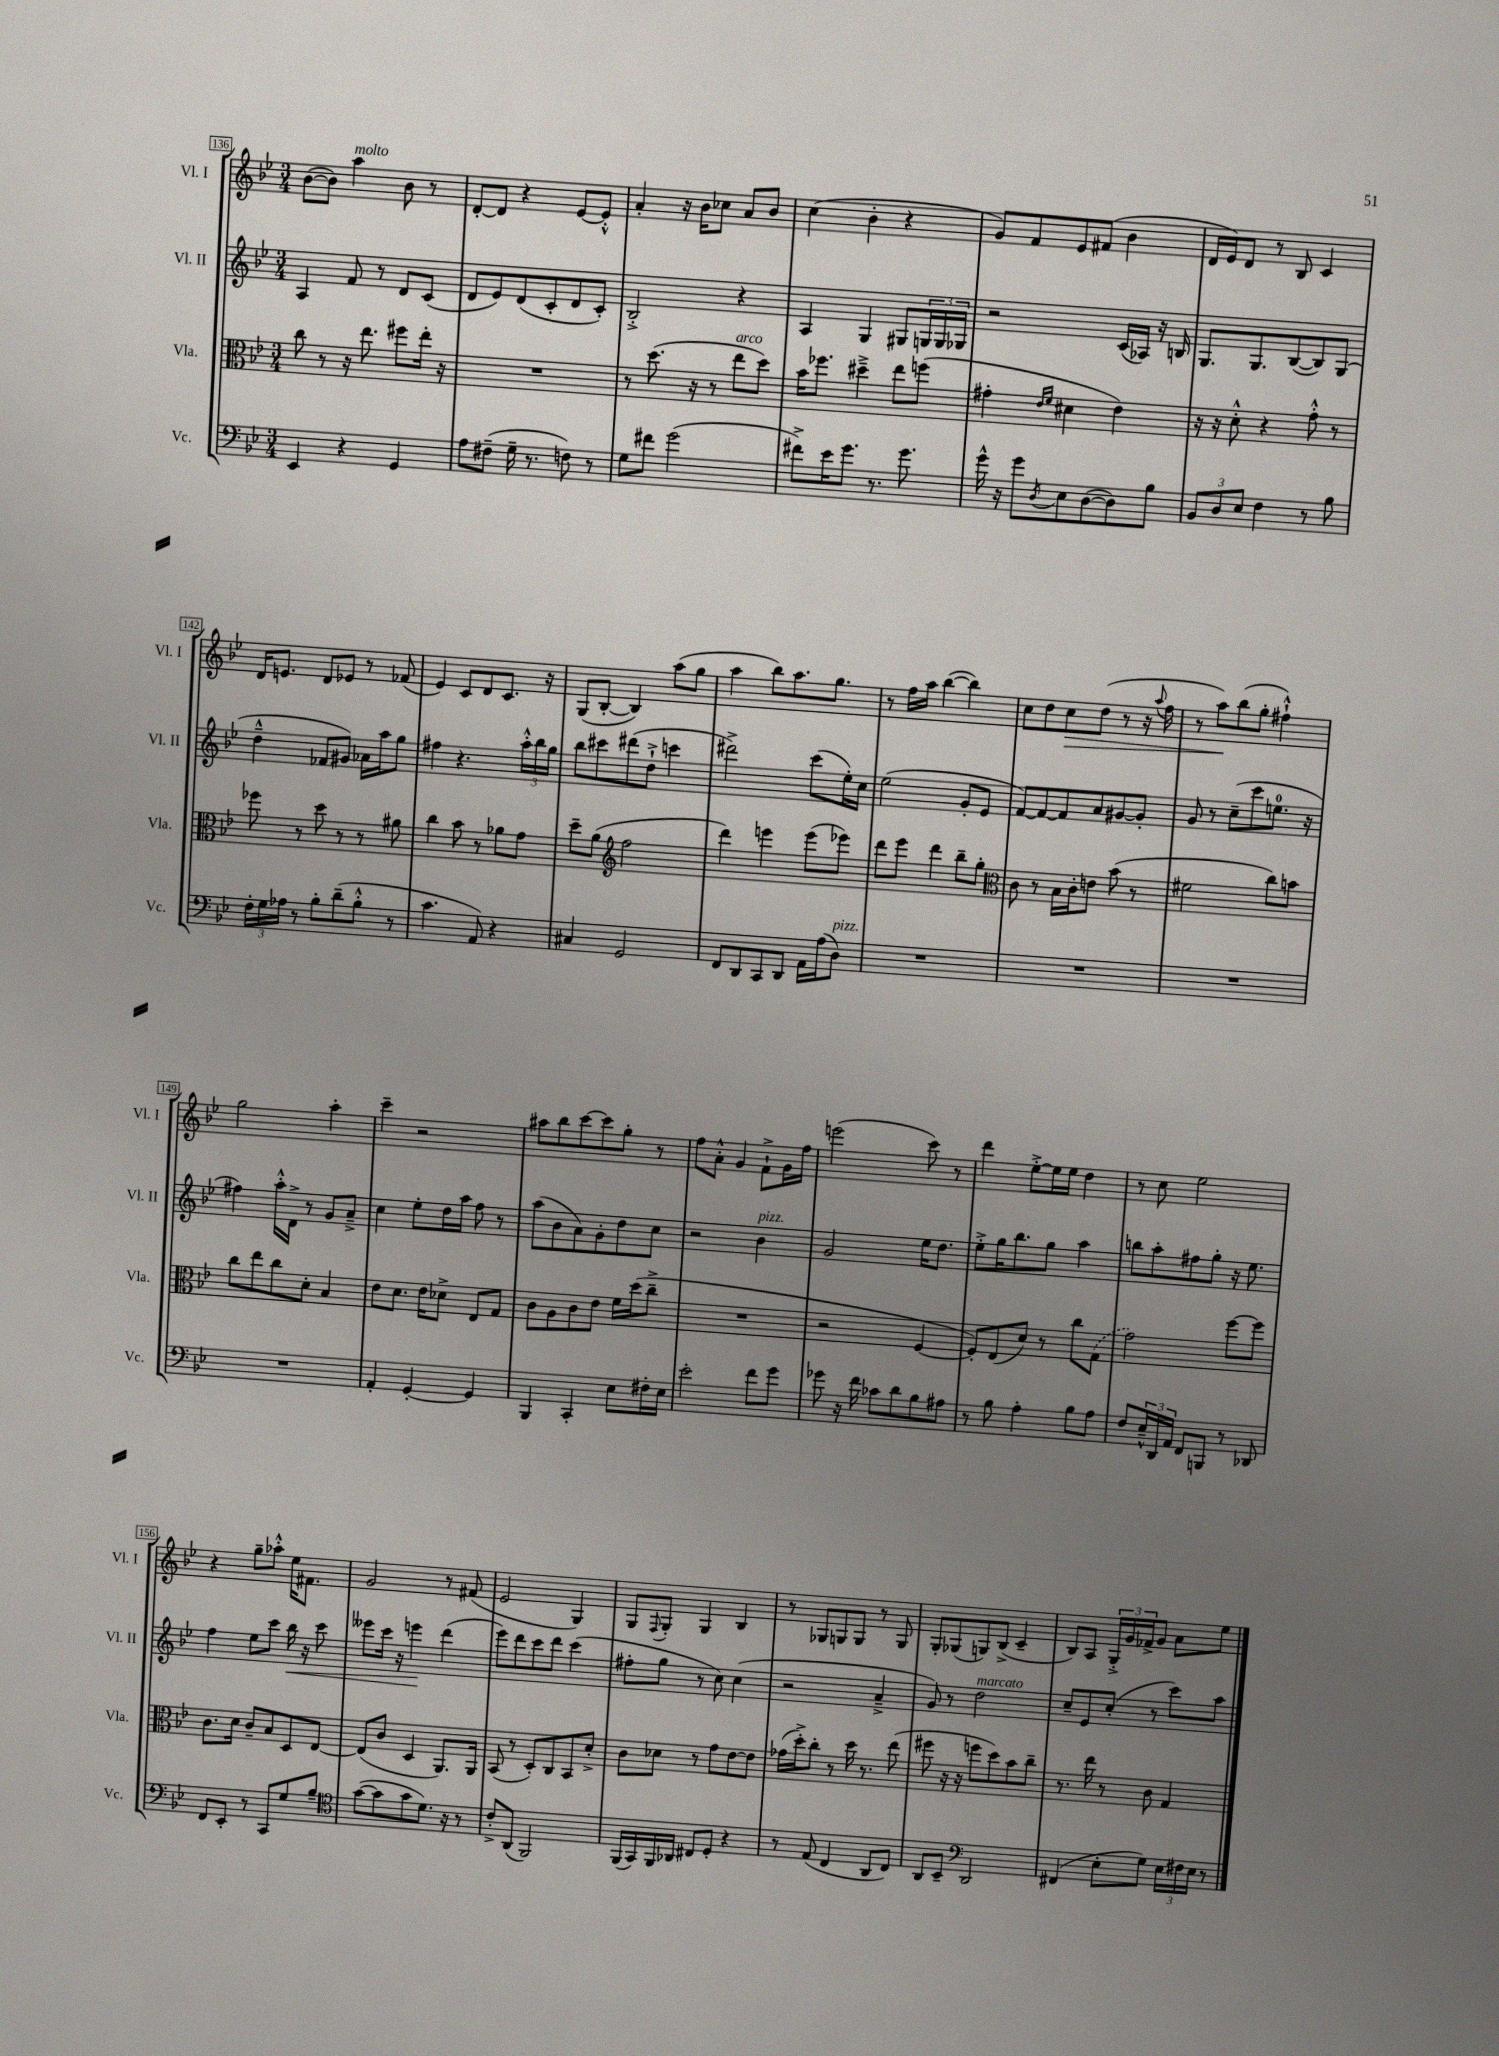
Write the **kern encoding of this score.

**kern	**kern	**kern	**kern
*staff4	*staff3	*staff2	*staff1
*clefF4	*clefC3	*clefG2	*clefG2
*k[b-e-]	*k[b-e-]	*k[b-e-]	*k[b-e-]
*M3/4	*M3/4	*M3/4	*M3/4
4EE-	8cc	4A	([8b-
.	8r	.	8b-])
4r	16r	8f	4aa
.	8.ee-	.	.
.	.	8r	.
4GG	8ff#	8d	8b-
.	16ee-'	(8c	8r
.	16r	.	.
=	=	=	=
8A	2.r	8d	[8d'
(8F#~	.	8e-)	8d]
16G~	.	(8d	4r
8.r	.	.	.
.	.	8c'	.
8F)	.	8d	[8e-
8r	.	8c')	8e-'^^]
=	=	=	=
8G	8r	2B-'^	4a'
8f#	(8.dd	.	.
(2g	.	.	16r
.	16r	.	16b-
.	8r	.	8cc-
.	8ee-	4r	8a
.	8dd)	.	8b-
=	=	=	=
8f#^)	16b-	4A	(4cc
.	8.ff-	.	.
16e-	.	.	.
8.g	.	.	.
.	4dd#~^	4G	4b-'
8.r	.	.	.
.	8ee-	8G#	4r
8.g	.	.	.
.	(8ff	24G	.
.	.	24G	.
.	.	24G-	.
=	=	=	=
16g^^	4g#'	2r	8g)
16r	.	.	.
8g	.	.	8f
.	16qqe-	.	.
8qD	16qqf	.	.
8E-	4d#	.	8e-
([8D	.	.	(8f#
8D])	4e-)	(16c	4b-
.	.	16A-)	.
8B-	.	16r	.
.	.	16B	.
=	=	=	=
12BB-	16r	8.G	16d
.	16r	.	16e-)
12D	.	.	.
.	8d'^^	.	8d
12E-	.	.	.
.	.	8.G	.
4F	4r	.	8r
.	.	([8B-	8B-
8r	8g'^^	8B-])	4c
8B-	8r	(8G	.
=	=	=	=
24F'	8ff-	4dd~^^	16d
24G	.	.	.
.	.	.	8.e
24A-	.	.	.
8r	8r	.	.
8B-'	8dd	8f-	8d
(8d~	8r	8g#)	8e-
8B-'^^	8r	16a-	8r
.	.	16aa	.
8r	8a#	8gg	(8f-
=	=	=	=
4.c	4cc	4ff#	4e-)
.	8b-	4.r	8c
8AA)	8r	.	8d
4r	8a-	.	8.c
.	8g	24aa'^^	.
.	.	24bb-	.
.	.	.	16r
.	.	24gg	.
=	=	=	=
4C#	8dd~	8bb-	(8G
.	(8a	8ccc#	[8B-'
*	*clefG2	*	*
2GG	2ff	(8ddd#	4B-])
.	.	8dd`^	.
.	.	4ccc	(8aa
.	.	.	8gg
=	=	=	=
8FF	4ddd)	2ddd#^)	4aa
8DD	.	.	.
8CC	4eee	.	8bb-)
8DD	.	.	8.aa
16AA	(8eee	(8ccc	.
(16A	.	.	8.gg
8D)	8eee-)	16ee-')	.
.	.	16cc	.
=	=	=	=
2.r	8ddd	(2ee-	8r
.	8eee-	.	16ff
.	.	.	16aa
.	4ddd	.	([4bb-
.	8bb-~	8g'	4bb-])
.	8gg'	8e-	.
=	=	=	=
*	*clefC3	*	*
2.r	8c	[8f)	8cc
.	8r	8f_	8dd
.	16B-	8f]	8cc
.	16c'	.	.
.	8e	8a	(8dd
.	(8b-	[8g#	8r
.	8r	8g#']	16r
.	.	.	8qqaa
.	.	.	16ff
=	=	=	=
2.r	2f#	8g	8r
.	.	8r	8aa)
.	.	(8cc~	(8bb-
.	.	8ccc	8gg'
.	8cc)	8.ee	4ff#`^^)
.	8b	.	.
.	.	16r	.
=	=	=	=
2.r	8cc	4ff#)	2gg
.	8ee-	.	.
.	8cc	16aa'^^	.
.	.	16d^	.
.	8d'	8r	.
.	4B-	8g	4aa'
.	.	8a~^	.
=	=	=	=
4AA'	8e-	4cc	4ccc~
.	8.d	.	.
[4GG'	.	8ee-'	2r
.	16e-	.	.
.	8d-^	16dd	.
.	.	16aa	.
4GG]	8E-	8ff	.
.	8G	8r	.
=	=	=	=
4BBB-	8c	(8aa	8aa#
.	8A	8b-	8bb-
4CC'	8c	8a)	[8ccc
.	8e-	8g'	8ccc]
8E-	16f	8dd	8gg'
.	(16dd	.	.
16F#'	8cc~^	8cc	8r
16E-	.	.	.
=	=	=	=
2e-'	2.r	2r	8ff
.	.	.	8a'^^
.	.	.	4g
8f	.	4b-	8f`^
8g	.	.	16g
.	.	.	16ff
=	=	=	=
8g-	2r	2g	(2eee
16r	.	.	.
16f	.	.	.
8c-	.	.	.
8d	.	.	.
8B-	[4F	16ee-	8ccc)
.	.	8.dd	.
8A#	.	.	8r
=	=	=	=
8r	8F'])	8ee-'^	4ddd
8B-	(8E-	16gg	.
.	.	8.bb-	.
4A'	8d)	.	[8ee-'^
.	8r	8gg	16ee-]
.	.	.	16ee-
8B-	8cc	4aa	4dd
8A	(8G	.	.
=	=	=	=
8F	2g)	8bb	8r
24E-~^^	.	8aa'	8cc
24DD	.	.	.
24AA	.	.	.
8FF	.	8ff#	2ee-
8BBB	.	8gg'	.
8r	[8ff	16r	.
.	.	8.ee-	.
8DD-	8ff]	.	.
=	=	=	=
8FF	8.c	4ff	4r
8EE-'	.	.	.
.	16d	.	.
8r	8c~	8ee-	8gg~
8CC	8B-	8ccc	8aa-'^^
8G	8D	16bb-	16ee-
.	.	16r	8.f#
8B-~	[8E-	8ccc	.
=	=	=	=
*clefC4	*	*	*
([8g	(8E-]	8eee--	2g
8g]	8c	16ccc	.
.	.	16r	.
8g	4D	4eee	.
8.d)	.	.	.
.	8.AA)	(4ddd	8r
16r	.	.	.
8r	.	.	(8f#
.	16AA	.	.
=	=	=	=
8c'^	(8BB-	8eee-)	2e-
(8AA	8r	8ddd	.
2FF)	8D')	8ccc	.
.	8C	8ddd	.
.	8BB-	(4ccc	4G)
.	8d'^	.	.
=	=	=	=
(16FF	8c	8ff#'	8G
16GG)	.	.	.
.	.	.	8qqF
16FF	8d-	8gg	8G'
16AA-	.	.	.
8C#	8r	8r	4G
8D'	8g	8cc)	.
4r	[8e-	(4cc	4B-
.	8e-]	.	.
=	=	=	=
8r	(16g-	2r	8r
.	16dd'^)	.	.
(8E-	8cc'	.	8G-
4C	8r	.	8G
.	16dd	.	8G
.	8.r	.	.
8AA	.	4a~^	8r
8C)	(8ee-	.	8G
=	=	=	=
8AA	8ff#	8g)	8G'
8BB-~	16r	8r	(8G-
.	16r	.	.
*clefF4	*	*	*
2DD	8ff	2dd	8G)
.	8dd)	.	(8B-^
.	8b-	.	4c~
.	8cc~	.	.
=	=	=	=
(4FF#	8.r	8cc~	8B-)
.	.	8e-	8A
.	16ee-	.	.
8E-'	8r	(8cc'	24G'^
.	.	.	24g
.	.	.	24f-^
8G)	8c	8r	8g
24E-	4G	8ccc)	8a
24F#	.	.	.
24E-	.	.	.
8r	.	8aa	8ee-
==	==	==	==
*-	*-	*-	*-
